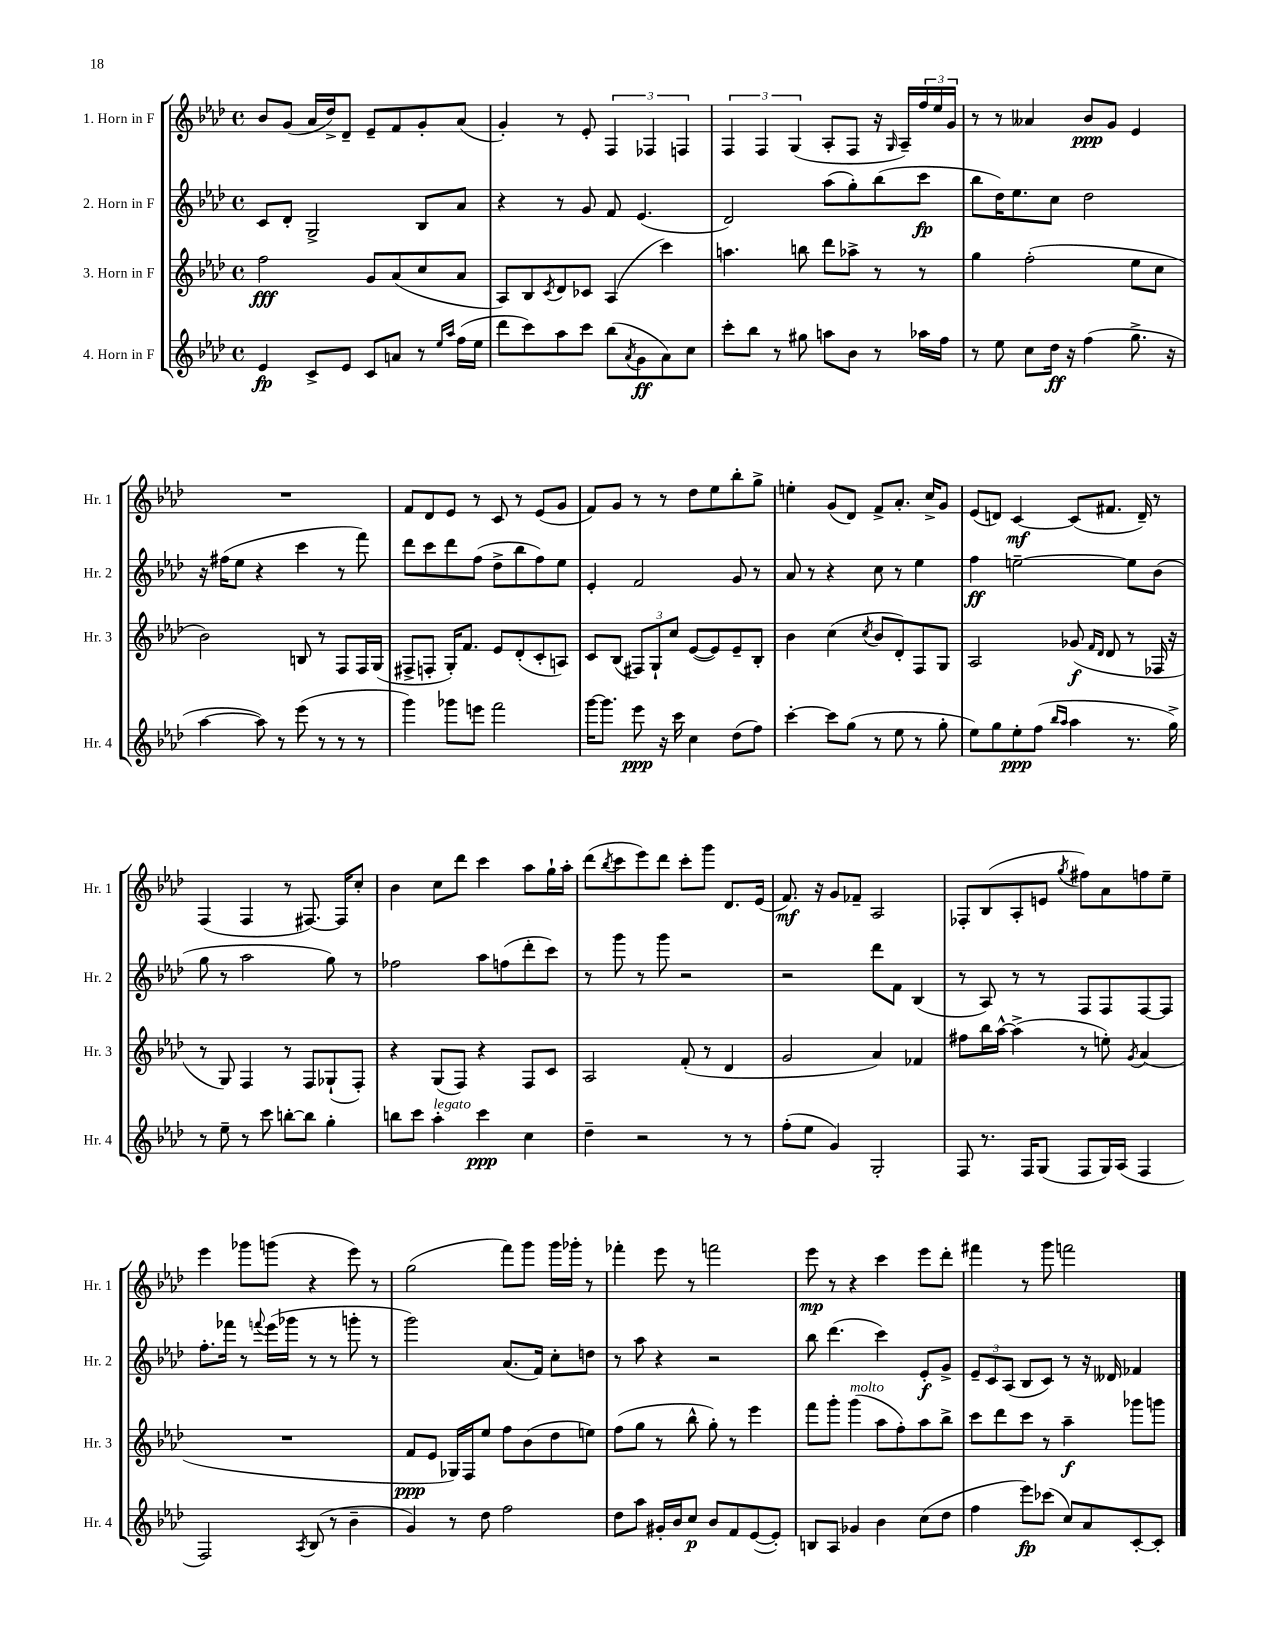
<<
\new StaffGroup <<
\new Staff = "s0" \with { instrumentName = "1. Horn in F" shortInstrumentName = "Hr. 1" } {
    \clef treble \key aes \major \defaultTimeSignature \time 4/4
    bes'8 g'8( aes'16 des''16->) des'8-- ees'8-- f'8 g'8-. aes'8( |
    g'4-.) r8 ees'8-. \tuplet 3/2 { f4 fes4 f4 } |
    \tuplet 3/2 { f4 f4 g4( } aes8-. f8 r16 \grace { g16 } aes16--) \tuplet 3/2 { f''16 ees''16 g'16 } |
    r8 r8 aeses'4 bes'8\ppp g'8 ees'4 |
    R1 |
    f'8 des'8 ees'8 r8 c'8 r8 ees'8( g'8 |
    f'8) g'8 r8 r8 des''8 ees''8 bes''8-. g''8-> |
    e''4-. g'8( des'8) f'8-> aes'8.-. c''16-> g'8 |
    ees'8( d'8) c'4~\mf c'8( fis'8. d'16--) r8 |
    f4( f4 r8 fis8.~) fis16 c''8-. |
    bes'4 c''8 des'''8 c'''4 aes''8 g''16-! aes''16-. |
    des'''8( \acciaccatura { bes''8 } c'''8 ees'''8) des'''8 c'''8-. g'''8 des'8. ees'16( |
    f'8.\mf) r16 g'8 fes'8-- aes2 |
    fes8-. bes8( aes8-. e'8 \acciaccatura { g''8 } fis''8) aes'8 f''8 ees''8-- |
    ees'''4 ges'''8 g'''8( r4 ees'''8) r8 |
    g''2( f'''8) g'''8 g'''16 ges'''16-. r8 |
    fes'''4-. ees'''8 r8 f'''2 |
    ees'''8\mp r8 r4 c'''4 ees'''8 des'''8-. |
    fis'''4 r8 g'''8 f'''2 \bar "|." |
}
\new Staff = "s1" \with { instrumentName = "2. Horn in F" shortInstrumentName = "Hr. 2" } {
    \clef treble \key aes \major \defaultTimeSignature \time 4/4
    c'8 des'8-. g2-> bes8 aes'8 |
    r4 r8 g'8 f'8 ees'4.( |
    des'2) aes''8( g''8-.) bes''8( c'''8\fp |
    bes''8 des''16) ees''8. c''8 des''2 |
    r16 fis''16( ees''8 r4 c'''4 r8 f'''8) |
    des'''8 c'''8 des'''8 f''8( des''8-> bes''8 f''8) ees''8 |
    ees'4-. f'2 g'8 r8 |
    aes'8 r8 r4 c''8 r8 ees''4 |
    f''4\ff e''2~-- e''8 bes'8( |
    g''8 r8 aes''2 g''8) r8 |
    fes''2 aes''8 f''8( des'''8-. c'''8) |
    r8 g'''8 r8 g'''8 r2 |
    r2 des'''8 f'8 bes4( |
    r8 aes8) r8 r8 f8 f8 f8~ f8 |
    f''8.-. fes'''16 r8 \appoggiatura { f'''8 } ees'''16( ges'''16 r8 r8 g'''8-. r8 |
    g'''2) aes'8.( f'16) c''8-. d''8 |
    r8 aes''8 r4 r2 |
    bes''8 des'''4.( c'''4) ees'8-.\f g'8-> |
    \tuplet 3/2 { ees'8-- c'8 aes8( } bes8 c'8) r8 r16 deses'16 fes'4 \bar "|." |
}
\new Staff = "s2" \with { instrumentName = "3. Horn in F" shortInstrumentName = "Hr. 3" } {
    \clef treble \key aes \major \defaultTimeSignature \time 4/4
    f''2\fff g'8 aes'8( c''8 aes'8 |
    aes8) bes8 \acciaccatura { c'8 } des'8 ces'8 aes4( c'''4) |
    a''4. b''8 des'''8 aes''8-> r8 r8 |
    g''4 f''2-.( ees''8 c''8 |
    bes'2) b8 r8 f8 f16 g16( |
    fis8-> f8-. g16-.) f'8. ees'8 des'8-.( c'8-. a8) |
    c'8 bes8( \tuplet 3/2 { fis8) g8-! c''8 } ees'8~( ees'8) ees'8-- bes8-. |
    bes'4 c''4( \acciaccatura { c''8 } bes'8 des'8-.) f8 g8 |
    aes2 ges'8\f( \grace { f'16 des'16 } des'8 r8 fes16 r16 |
    r8 g8) f4 r8 f8 ges8-!( f8-.) |
    r4 g8( f8) r4 f8 c'8 |
    aes2 f'8-.( r8 des'4 |
    g'2 aes'4) fes'4 |
    fis''8 bes''16 aes''16~-^ aes''4->( r8 e''8-.) \acciaccatura { g'8 } aes'4( |
    R1 |
    f'8\ppp ees'8 ges16) f16 ees''8 f''8 bes'8( des''8 e''8) |
    f''8( g''8 r8 bes''8-^ g''8-.) r8 ees'''4 |
    f'''8 g'''8-. g'''4^\markup { \italic "molto" }( aes''8 f''8-.) aes''8 bes''8-> |
    c'''8 des'''8 c'''8 r8 aes''4--\f ges'''8 g'''8 \bar "|." |
}
\new Staff = "s3" \with { instrumentName = "4. Horn in F" shortInstrumentName = "Hr. 4" } {
    \clef treble \key aes \major \defaultTimeSignature \time 4/4
    ees'4\fp c'8-> ees'8 c'8 a'8 r8 \grace { ees''16 aes''16 } f''16( ees''16 |
    des'''8 c'''8) aes''8 c'''8 bes''8( \acciaccatura { aes'8 } g'8\ff aes'8) c''8 |
    c'''8-. bes''8 r8 gis''8 a''8 bes'8 r8 aes''16 f''16 |
    r8 ees''8 c''8 des''16\ff r16 f''4( g''8.-> r16 |
    aes''4~ aes''8) r8 ees'''8( r8 r8 r8 |
    g'''4) ges'''8 e'''8 f'''2 |
    g'''16~ g'''8. ees'''8\ppp r16 c'''16 c''4 des''8( f''8) |
    c'''4~-. c'''8 g''8( r8 ees''8 r8 g''8-. |
    ees''8) g''8 ees''8-.\ppp f''8( \grace { bes''16 aes''16 } aes''4 r8. g''16->) |
    r8 ees''8-- r8 c'''8 b''8~-. b''8 g''4-. |
    b''8 c'''8 aes''4-.^\markup { \italic "legato" } c'''4\ppp c''4 |
    des''4-- r2 r8 r8 |
    f''8-.( ees''8 g'4) g2-. |
    f8 r8. f16 g8( f8 g16) aes16( f4 |
    f2) \acciaccatura { aes8 } bes8( r8 bes'4-- |
    g'4) r8 des''8 f''2 |
    des''8 aes''8 gis'16-. bes'16 c''8\p bes'8 f'8 ees'8~( ees'8-.) |
    b8 aes8 ges'4 bes'4 c''8( des''8 |
    f''4 ees'''8\fp) ces'''8( c''8) aes'8 c'8~-. c'8-. \bar "|." |
}
>>
>>
\layout { \context { \Score \remove "Bar_number_engraver" } }
